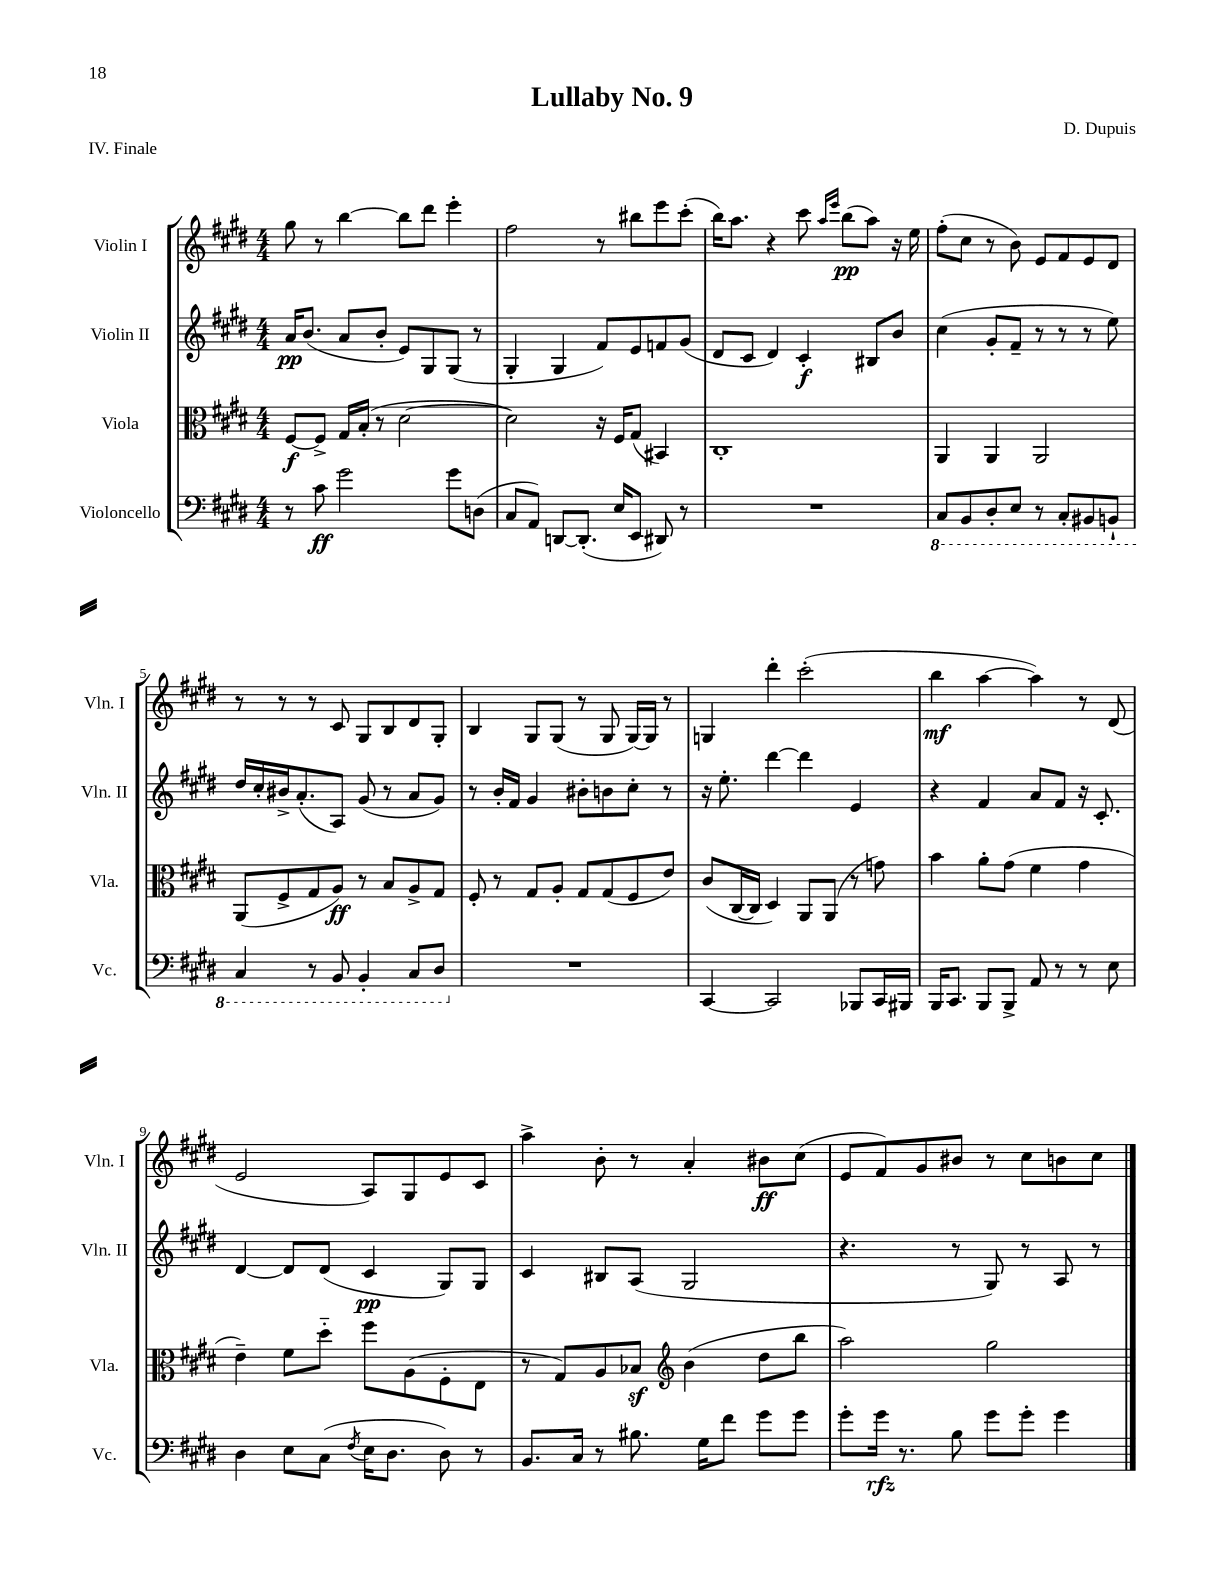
\header { title = "Lullaby No. 9" composer = "D. Dupuis" piece = "IV. Finale" }
<<
\new StaffGroup <<
\new Staff = "s0" \with { instrumentName = "Violin I" shortInstrumentName = "Vln. I" } {
    \clef treble \key e \major \numericTimeSignature \time 4/4
    gis''8 r8 b''4~ b''8 dis'''8 e'''4-. |
    fis''2 r8 bis''8 e'''8 cis'''8-.( |
    b''16) a''8. r4 cis'''8 \grace { a''16 e'''16 } b''8\pp( a''8) r16 e''16 |
    fis''8-.( cis''8 r8 b'8) e'8 fis'8 e'8 dis'8 |
    r8 r8 r8 cis'8 gis8 b8 dis'8 gis8-. |
    b4 gis8 gis8( r8 gis8 gis16~) gis16 r8 |
    g4 dis'''4-. cis'''2-.( |
    b''4\mf a''4~ a''4) r8 dis'8( |
    e'2 a8) gis8 e'8 cis'8 |
    a''4-> b'8-. r8 a'4-. bis'8\ff cis''8( |
    e'8 fis'8) gis'8 bis'8 r8 cis''8 b'8 cis''8 \bar "|." |
}
\new Staff = "s1" \with { instrumentName = "Violin II" shortInstrumentName = "Vln. II" } {
    \clef treble \key e \major \numericTimeSignature \time 4/4
    a'16\pp b'8.( a'8 b'8-. e'8) gis8 gis8( r8 |
    gis4-. gis4 fis'8) e'8 f'8 gis'8( |
    dis'8 cis'8 dis'4) cis'4-.\f bis8 b'8 |
    cis''4( gis'8-. fis'8-- r8 r8 r8 e''8) |
    dis''16 cis''16-. bis'16-> a'8.-.( a8) gis'8( r8 a'8 gis'8) |
    r8 b'16-. fis'16 gis'4 bis'8-. b'8 cis''8-. r8 |
    r16 e''8.-. dis'''4~ dis'''4 e'4 |
    r4 fis'4 a'8 fis'8 r16 cis'8.-. |
    dis'4~ dis'8 dis'8( cis'4\pp gis8) gis8 |
    cis'4 bis8 a8( gis2 |
    r4. r8 gis8) r8 a8 r8 \bar "|." |
}
\new Staff = "s2" \with { instrumentName = "Viola" shortInstrumentName = "Vla." } {
    \clef alto \key e \major \numericTimeSignature \time 4/4
    fis8~\f fis8-> gis16 b16-.( r8 dis'2~ |
    dis'2) r16 fis16 gis8( bis,4) |
    cis1-. |
    a,4 a,4 a,2 |
    a,8( fis8-> gis8 a8\ff) r8 b8 a8-> gis8 |
    fis8-. r8 gis8 a8-. gis8 gis8( fis8 e'8) |
    cis'8( cis16~ cis16 dis4) a,8 a,8( r8 g'8) |
    b'4 a'8-. gis'8( fis'4 gis'4 |
    e'4--) fis'8 dis''8-_ fis''8 a8( fis8-. e8 |
    r8 gis8) a8 bes8\sf \clef treble b'4( dis''8 b''8 |
    a''2) gis''2 \bar "|." |
}
\new Staff = "s3" \with { instrumentName = "Violoncello" shortInstrumentName = "Vc." } {
    \clef bass \key e \major \numericTimeSignature \time 4/4
    r8 cis'8\ff gis'2 gis'8 d8( |
    cis8 a,8) d,8~ d,8.-.( e16 e,8 dis,8) r8 |
    R1 |
    \ottava #-1 cis,8 b,,8 dis,8-. e,8 r8 cis,8-. bis,,8 b,,8-! |
    cis,4 r8 b,,8 b,,4-. cis,8 dis,8 \ottava #0 |
    R1 |
    cis,4~ cis,2 bes,,8 cis,16 bis,,16 |
    b,,16 cis,8. b,,8 b,,8-> a,8 r8 r8 e8 |
    dis4 e8 cis8( \acciaccatura { fis8 } e16 dis8. dis8) r8 |
    b,8. cis16 r8 bis8. gis16 fis'8 gis'8 gis'8 |
    gis'8-. gis'16\rfz r8. b8 gis'8 gis'8-. gis'4 \bar "|." |
}
>>
>>
